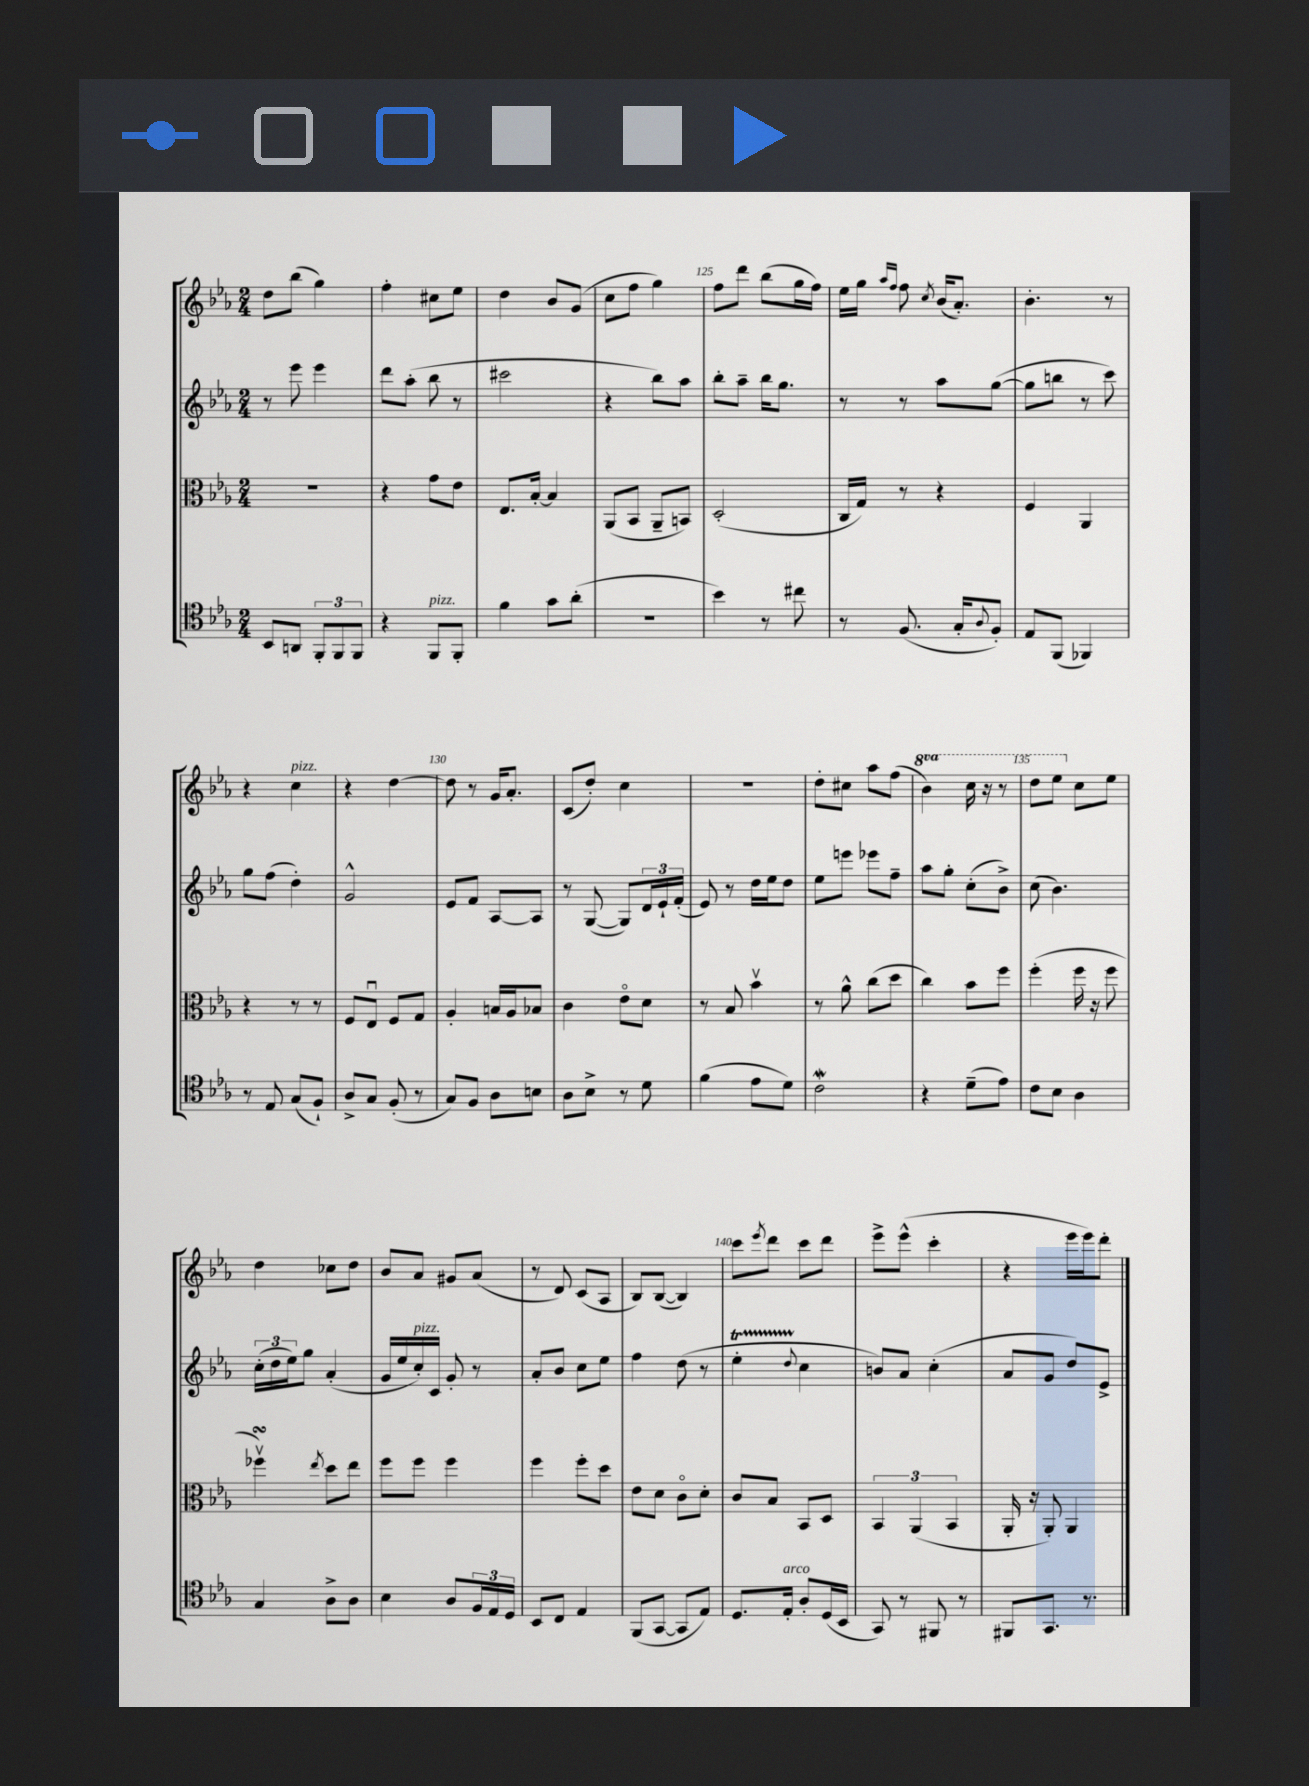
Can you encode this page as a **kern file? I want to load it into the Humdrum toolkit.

**kern	**kern	**kern	**kern
*staff4	*staff3	*staff2	*staff1
*clefC4	*clefC3	*clefG2	*clefG2
*k[b-e-a-]	*k[b-e-a-]	*k[b-e-a-]	*k[b-e-a-]
*M2/4	*M2/4	*M2/4	*M2/4
8BB-	2r	8r	8dd
8AA	.	8eee-	(8bb-
12FF'	.	4eee-	4gg)
12FF	.	.	.
12FF	.	.	.
=	=	=	=
4r	4r	8ddd	4ff'
.	.	(8aa-'	.
8FF	8g	8bb-	8cc#
8FF'	8e-	8r	8ee-
=	=	=	=
4f	8.E-	2ccc#	4dd
.	[16B-'	.	.
8g	4B-]	.	8b-
(8a-'	.	.	(8g
=	=	=	=
2r	(8AA-	4r	8cc
.	8BB-	.	8ff
.	8AA-~	8bb-)	4gg)
.	8BB)	8aa-	.
=	=	=	=
4b-)	(2D'	8bb-'	8ff
.	.	8aa-~	8ddd
8r	.	16bb-	(8bb-
.	.	8.gg	.
8cc#	.	.	16gg
.	.	.	16ff)
=	=	=	=
8r	16C	8r	16ee-
.	16G)	.	16gg
.	.	.	16qqaa-
.	.	.	16qqff
(8.F	8r	8r	8ff
.	.	.	8qcc
.	4r	8aa-	(16b-
16G'	.	.	8.a-')
8qqA-	.	.	.
8F')	.	([8gg	.
=	=	=	=
8E-	4F	8gg]	4.b-'
(8FF	.	8bb	.
4FF-)	4AA-	8r	.
.	.	8ccc)	8r
=	=	=	=
8r	4r	8gg	4r
8E-	.	(8ff	.
(8G	8r	4dd')	4cc
8F`)	8r	.	.
=	=	=	=
8A-^	8F	2g^^	4r
8G	8E-u	.	.
(8F'	8F	.	[4dd
8r	8G	.	.
=	=	=	=
8G)	4A-'	8e-	8dd]
8F	.	8f	8r
8A-	16B	[8A-	16g
.	16A-	.	8.a-'
8B	8B-	8A-]	.
=	=	=	=
8A-	4c	8r	(8c
8B-^	.	([8G	8dd')
8r	8e-o	8G])	4cc
8d	8d	24d	.
.	.	24e-`	.
.	.	(24f'	.
=	=	=	=
(4f	8r	8e-)	2r
.	8B-	8r	.
8e-	4b-v	16dd	.
.	.	16ee-	.
8d)	.	8dd	.
=	=	=	=
2c	8r	8ee-	8dd'
.	8a-^^	8eee	8cc#
.	(8cc	8eee-	8aa-
.	8dd	8ff~	(8ff
=	=	=	=
4r	4cc)	8aa-	4bb-)
.	.	8gg'	.
(8d~	8b-	(8cc'	16ccc
.	.	.	16r
8e-)	8ff	8b-^)	8r
=	=	=	=
8c	(4ff'	(8cc	8ddd
8B-	.	4.b-)	8eee-
4A-	16ff	.	8cc
.	16r	.	.
.	8ff	.	8ee-
=	=	=	=
4G	4ff-v)	(24cc'	4dd
.	.	24dd	.
.	.	24ee-)	.
.	.	8gg	.
.	8qee-	.	.
8A-^	8dd	(4a-'	8cc-
8A-	8ee-	.	8dd
=	=	=	=
4B-	8ff	16g	8b-
.	.	16ee-	.
.	8ff	16cc')	8a-
.	.	16c	.
8A-	4ff	8g'	8g#
24F	.	8r	(8a-
24E-	.	.	.
24D	.	.	.
=	=	=	=
8BB-	4ff	8a-'	8r
8C	.	8b-	8d)
4E-	8ff'	8cc	(8c
.	8dd	8ee-	8A-
=	=	=	=
(8FF	8e-	4ff	8B-)
[8GG	8d	.	([8B-
8GG]	8co	(8dd	4B-])
8E-)	8d'	8r	.
=	=	=	=
8.D	8c	4ee-'	8ccc
.	.	.	8qeee-
.	8B-	.	8ddd
16E-'	.	.	.
.	.	8qqdd	.
8A-'	8BB-	4cc	8ccc
(16D	8D	.	8ddd
16BB-	.	.	.
=	=	=	=
8GG)	6BB-	8b)	8eee-^
8r	.	8a-	(8eee-^^
.	(6AA-	.	.
8FF#	.	(4cc'	4ccc'
.	6BB-	.	.
8r	.	.	.
=	=	=	=
8FF#	16AA-'	8a-	4r
.	16r	.	.
8.GG	8AA-')	8g	.
.	4AA-	8dd)	16eee-
8.r	.	.	16eee-)
.	.	8e-^	8ddd'
==	==	==	==
*-	*-	*-	*-
